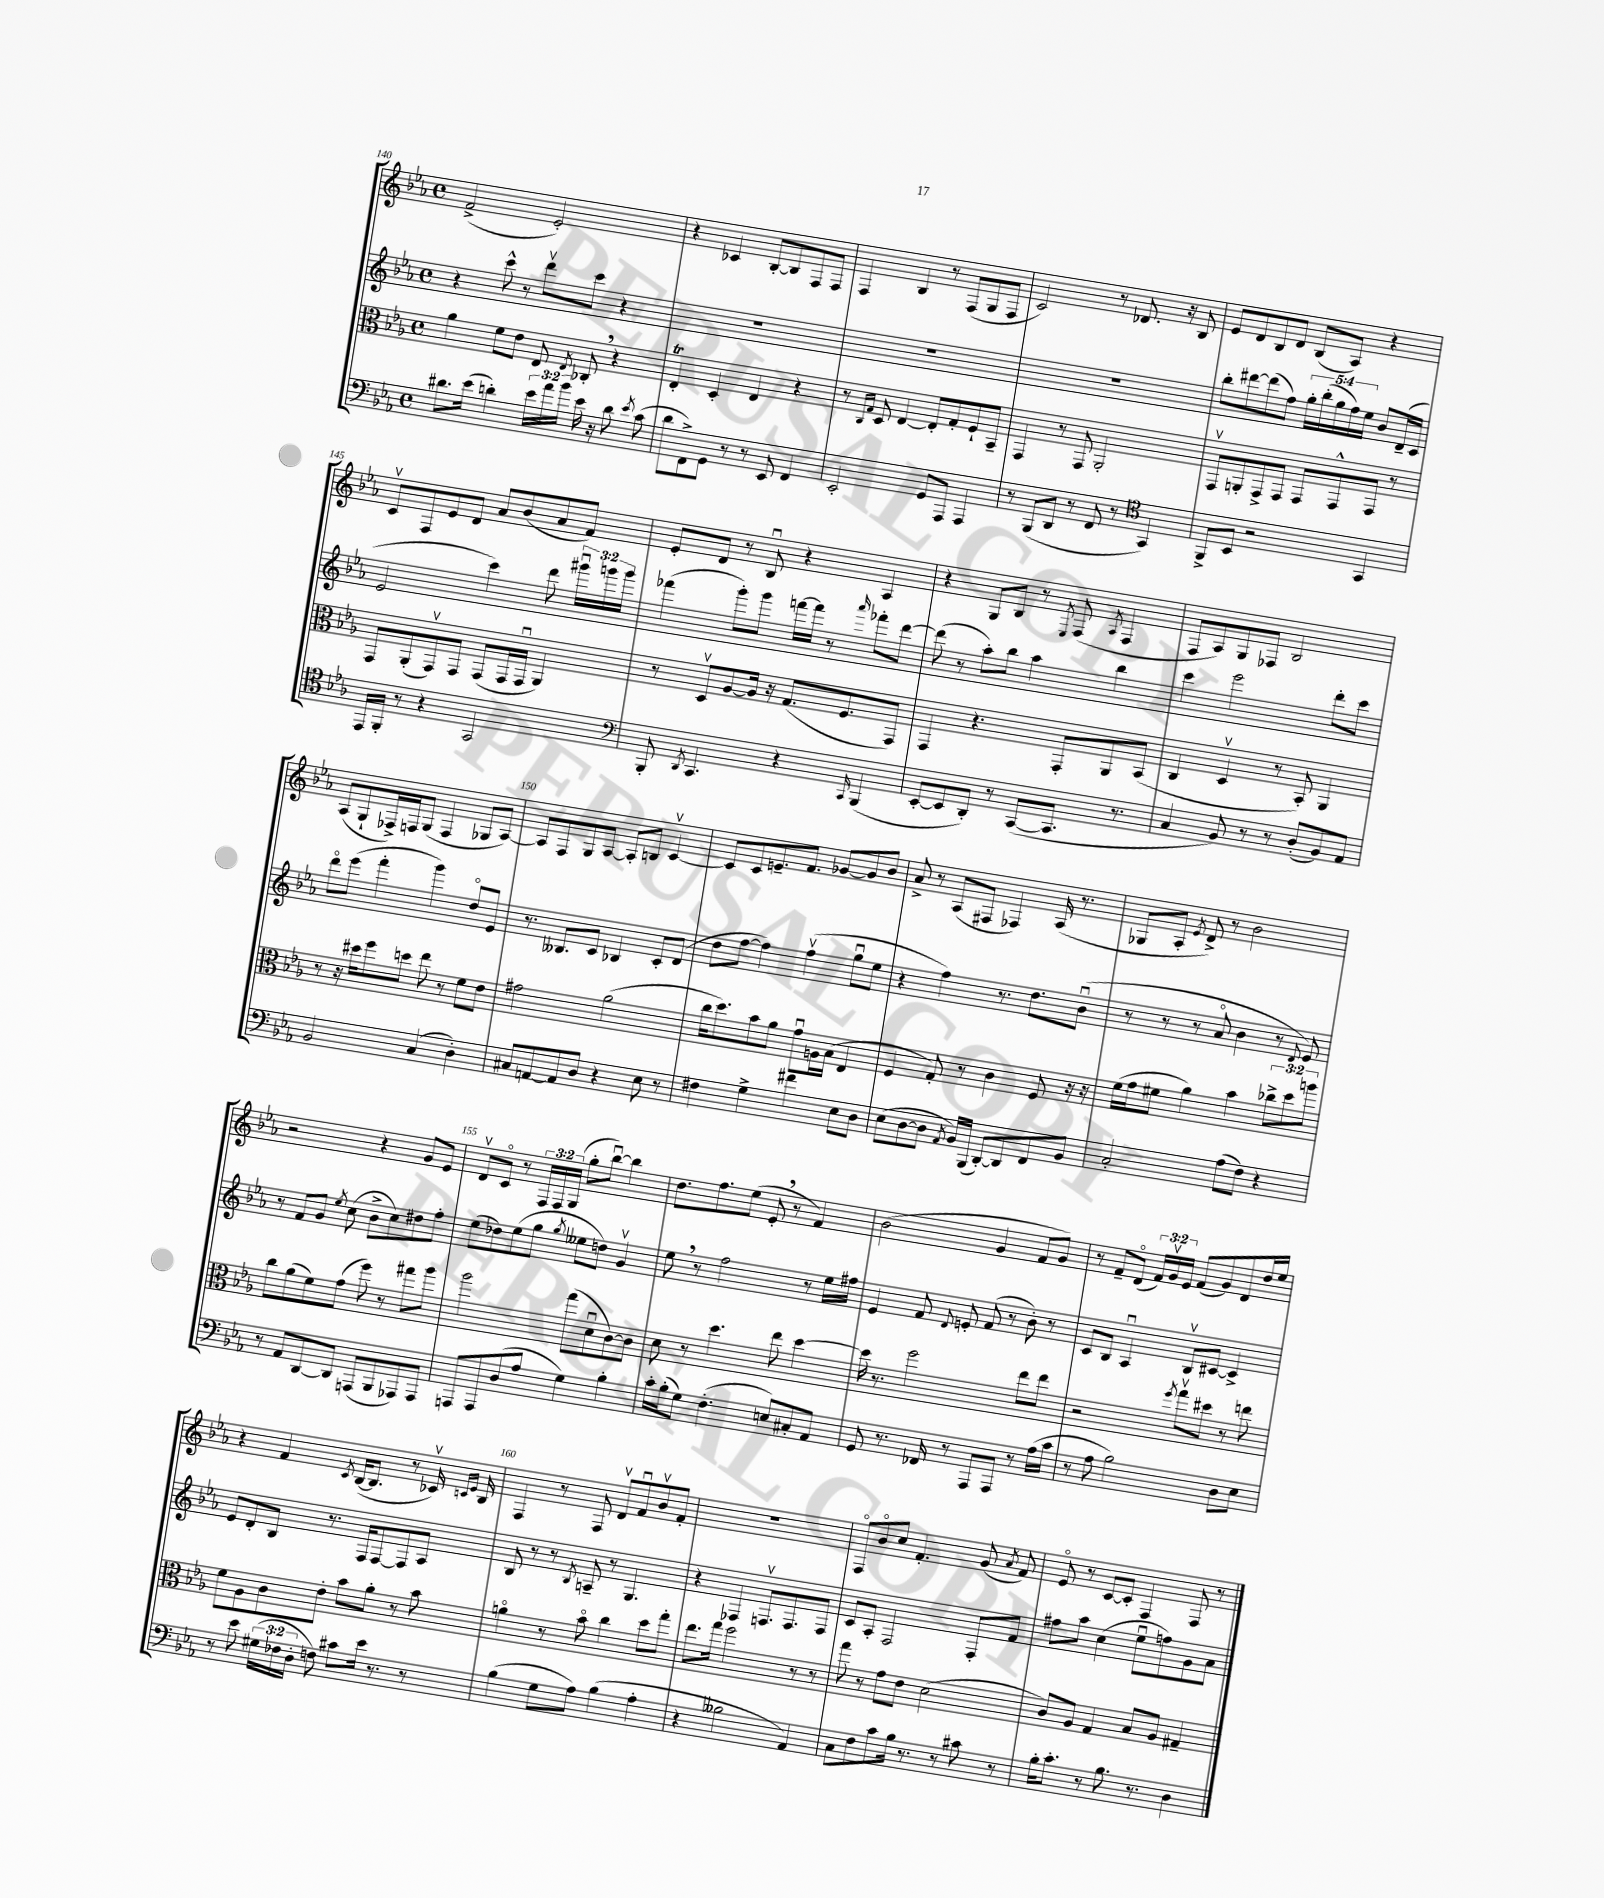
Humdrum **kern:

**kern	**kern	**kern	**kern
*part4	*part3	*part2	*part1
*staff4	*staff3	*staff2	*staff1
*clefF4	*clefC3	*clefG2	*clefG2
*k[b-e-a-]	*k[b-e-a-]	*k[b-e-a-]	*k[b-e-a-]
*M4/4	*M4/4	*M4/4	*M4/4
*met(c)	*met(c)	*met(c)	*met(c)
=140	=140	=140	=140
8.d#X\L	4a-\	4r	(2f^/
(16e-\Jk	.	.	.
4dn'\)	8f\L	8ccc^^\	.
.	8e-\J	8r	.
24e-\LL	8E-/	8dddv\L	2e-'/)
24a-\	.	.	.
24b-\JJ	.	.	.
.	8qE-/	.	.
16e-\	8C-X',/	8ccc\J	.
16r	.	.	.
8d\	4r	4r	.
8qe-/	.	.	.
(8c\	.	.	.
=141	=141	=141	=141
8d\L	4E-T'/	1r	4r
8FF^\)	.	.	.
8GG\J	4D'/	.	4c-X/
8r	.	.	.
8r	4E-/	.	[8B-'/L
8EE-/	.	.	8B-/]
4FF/	4r	.	8F/
.	.	.	8F/J
=142	=142	=142	=142
2EE-'/	8r	1r	4F/
.	16qqC/LL	.	.
.	16qqG/JJ	.	.
.	8D/	.	.
.	[4E-/	.	4B-/
8GG/L	8E-'/L]	.	8r
8AAA-/J	8G'/	.	(8F/L
4AAA-/	8F`/	.	8G/
.	8BB-~/J	.	8F/J
=143	=143	=143	=143
8r	4GG/	1r	2c/)
(8BBB-/L	.	.	.
8DD/J	8r	.	.
8r	8GG/	.	.
8FF/	2AA-'/	.	8r
8r	.	.	8.d-X/
*clefC4	*	*	*
4GG/)	.	.	.
.	.	.	16r
.	.	.	8B-/
=144	=144	=144	=144
8FF^/L	8GGv/L	8bb-'\L	8e-/L
8BB-/J	8AAn'/	[8ddd#X\	8d/
2r	8GG^/	(8ddd#\]	8B-/
.	8GG/J	8ff\J)	8d/J
.	8GG/L	20gg'\LL	(8B-/L
.	.	(20bb-'\	.
.	.	20gg\	.
.	8GG^^/	.	8A-/J)
.	.	20ff\)	.
.	.	20ee-\JJ	.
4GG/	8GG/J	8b-/L	4r
.	8r	(16d~/L	.
.	.	16c/JJ	.
!!LO:LB:g=z
=145	=145	=145	=145
16EE-/LL	8GG/L	2e-/	8cv/L
16FF'/JJ	.	.	.
8r	(8AA-'/	.	8F/
4r	8GGv/)	.	8e-/
.	8GG/J	.	8d/J
2GG/	(8GG/L	4ccc\)	8a-/L
.	16GG/L	.	(8b-/
.	16GGu/JJ	.	.
.	4AA-/)	8ddd\	8a-/
.	.	24ggg#Xu\LL	8f/J)
.	.	24gggn\	.
.	.	24ggg\JJ	.
=146	=146	=146	=146
*clefF4	*	*	*
8BBB-'/	8r	(4fff-X\	8e-'/L
8qDD/	.	.	.
4.CC/	8Dv/L	.	8d/J
.	[8A-/	8ggg'\L)	8r
.	16A-/Jk]	8ggg\J	8B-u/
.	16r	.	.
4r	(8.G/L	[16fffn\LL	4r
.	.	16fff\JJ]	.
.	.	8r	.
.	8.F/	.	.
16qqCC/	.	16qqaaa-/	.
(4BBB-/	.	8fff-X'\L	4A-/
.	8GG/J)	[8ddd\J	.
=147	=147	=147	=147
[8EE-'/L	4GG/	(8ddd\]	4r
8EE-/]	.	8r	.
8DD'/J)	4.r	8aa-'\L)	8G/L
8r	.	8bb-\J	8B-/J
([8CC/L	.	4aa-\	8r
.	.	.	8qE-/
8.CC/J]	8GG'/L	.	(8F/
.	.	.	8qA-/
.	8AA-/	4bb-\	4F/
8.r	.	.	.
.	(8BB-/J	.	.
=148	=148	=148	=148
4C/	4C/	4ccc\	8F/L
.	.	.	8A-/)
8BB-/)	4Dv/	2eee-\	8G/
8r	.	.	8F-X/J
8r	8r	.	2B-/
(8D'/L	8BB-'/)	.	.
8BB-/)	4AA-/	8ddd'\L	.
8AA-/J	.	8ccc\J	.
!!LO:LB:g=z
=149	=149	=149	=149
2BB-/	8r	8ddd\L	(8A-/L
.	16r	(8eee-\J	8G`/
.	16dd#X\KL	.	.
.	8ff\	4fff'\	16F-X^/L)
.	.	.	16Fn/J
.	8ddn\J	.	(8G/J
(4C/	8ee-\	4ggg\)	4F/
.	8r	.	.
4D'\)	8f\L	8dd/L	8G-X/L
.	8e-\J	8e-/J	[8A-/J)
=150	=150	=150	=150
8C#X/L	2g#X\	8.r	8A-/L]
[8AAn/	.	.	8F/
.	.	8.B--X/L	.
8AA/]	.	.	8G/
8D/J	.	8c/J	[8A-/J
4r	(2a-\	4B-X/	8A-'/L]
.	.	.	8Bn/J
8E-\	.	8c'/L	[4cv/
8r	.	(8d/J	.
=151	=151	=151	=151
4F#X\	16cc\KL	8dd\L	8c/L]
.	8.dd\)	.	.
.	.	[8ff\J	8c/
4G^\	8b-\	4ff\])	8.en~/
.	8a-\J	.	.
.	.	.	8.f/J
4f#X\	8gu\L	(4ffv\	.
.	16An\L	.	[8g-X/L
.	(16B-\JJ	.	.
8E-\L	4E-/	8ggu\L	8g-/]
8D\J	.	8ee-\J	8b-/J
=152	=152	=152	=152
(8E-\L	4F/	4r	8a-^/
[8D\	.	.	8r
8D\J]	8G'/)	4ff\)	(8A-/L
8qAA-/	.	.	.
16BB-/LL)	8r	.	8F#X/J
(16BBB-/JJ	.	.	.
[8DD'/L)	4c\	8.r	4F-X/)
8DD/]	.	.	.
.	.	8.dd\L	.
8FF/	8F/	.	(16A-/
.	.	.	8.r
8BB-/J	16r	(8b-u\J	.
.	16r	.	.
=153	=153	=153	=153
2C'/	(16f\LL	8r	8G-X/L
.	16g\J	.	.
.	8f#X\J	8r	8A-'/J
.	.	.	8qe-/
.	4a-\)	8r	8d^/)
.	.	8a-/	8r
(8A-\L	4b-\	4b-\	2b-\
8F\J)	.	.	.
4r	12cc-X^\L	8r	.
.	12dd\	.	.
.	.	8qqd/	.
.	.	8e-/)	.
.	12aan\J	.	.
!!LO:LB:g=z
=154	=154	=154	=154
8r	8cc\L	8r	2r
8AA-/L	(8a-\	8f/L	.
[8DD/	8f\)	8g/J	.
.	.	8qee-/	.
8DD/J]	(8g\J	(8cc\	.
(8AAAn/L	8ff\)	8b-^\L	4r
8BBB-/	8r	8cc\)	.
8AAA-X/)	8gg#X\L	8dd#X\	8g/L
8AAA-/J	8aa-\J	8ff'\J	8e-/J
=155	=155	=155	=155
8AAAn/L	2aa-\	(8ee-\L	8dv/L
8AAA/	.	8dd-X\)	8c/J
(8D/	.	(8ee-\	8r
8A-/J	.	8gg\J	24F/LL
.	.	.	24F/
.	.	.	(24G/JJ
.	.	8qgg/	.
4G\)	(8gg\L	8ee--X\L	8gg'\L
.	8du\	8ddn\J)	[8bb-u\J)
4B-'\	[8c\)	4gv/	4bb-\]
.	8c\J]	.	.
=156	=156	=156	=156
16c'\LL	8d\	8ee-,\	8.dd\L
(16B-'\J	.	.	.
8G\J)	8r	8r	.
.	.	.	8.ff\
(4.F'\	4.dd\	2ff\	.
.	.	.	(8ee-\J
.	.	.	8e-',/
8En/L)	8ee-\	.	8r
8C#X'/	[4dd\	8r	4f/)
8AA-/J	.	16ee-\LL	.
.	.	16ff#X\JJ	.
=157	=157	=157	=157
8GG/	16dd\]	4e-/	(2b-\
.	8.r	.	.
8.r	.	.	.
.	2ff\	8f/	.
16FF-X/	.	.	.
.	.	8qqd/	.
8r	.	8en'/	.
8AAA-/L	.	(8f/	4g/
8AAA-/J	.	8r	.
8r	8ee-\L	8b-'\)	8f/L
(16A-\LL	8ee-\J	8r	8g/J)
16c\JJ	.	.	.
=158	=158	=158	=158
8r	2r	8c/L	8r
8A-\	.	8B-/J	8f~/L
2B-\)	.	4A-u/	(8d/J
.	.	.	24f/LL)
.	.	.	24gv/
.	.	.	24e-/JJ
.	8qff/	.	.
.	8ggv\L	8B-v/L	(8f/L
.	8dd#X\J	[8c#X/J	8g/)
8D\L	8r	4c#^/]	8d/
8E-\J	8een\	.	16dd/L
.	.	.	16ee-/JJ
!!LO:LB:g=z
=159	=159	=159	=159
8r	8f\L	8e-/L	4r
8e-\	8A-\	8d'/	.
(24G#X\LL	8c\	8B-/J	4f/
24F-X\	.	.	.
24D'\JJ	.	.	.
8Fn\)	8e-'\J	8.r	.
.	.	.	8qc/
8c#X\L	8b-\L	.	([16B-/KL
.	.	16F/KL	8.B-/J]
16e-\Jk	8a-'\J	[8F/	.
8.r	.	.	.
.	8r	8F/]	8r
8r	8b-\	8A-/J	16c-Xv/)
.	.	.	16qqcn/LL
.	.	.	16qqe-/JJ
.	.	.	16B-/
=160	=160	=160	=160
(4B-\	4an\	8B-/	4F/
.	.	8r	.
8G\L	8r	8r	8r
.	.	8qB-/	.
8A-\J)	8b-\	8An~/	8F/
(4B-\	4cc\	8r	8dv/L
.	.	4.G/	8fu/
4A-'\	8dd\L	.	8b-v/
.	8gg'\J	.	8f'/J
=161	=161	=161	=161
4r	8.ee-\L	4r	1r
.	16gg\Jk	.	.
2B--X\	2ff\	4F-X/	.
.	.	8.Fnv/L	.
.	.	8.F/	.
4AA-/)	8r	.	.
.	8r	8F/J	.
=162	=162	=162	=162
8C\L	8gg\	8c/L	8F/L
8F\	8r	8A-'/J	8b-/
8c\	8g\L	2F/	8cc/J
16B-\Jk	8e-\J	.	4.f'/
8.r	.	.	.
.	(2d\	.	.
8r	.	.	.
8c#X\	.	8F'/L	(8g/
.	.	.	8qa-/
8r	.	8f/J	8f/)
=163	=163	=163	=163
16B-'\KL	8c/L)	8ff#X\L	8e-/
8.c'\J	.	.	.
.	8A-/J	8aa-\J	8r
8r	4G/	(4cc\	[8c/L
8.B-\	.	.	8c'/J]
.	8B-/L	8ee-u\L	4F/
8.r	.	.	.
.	8A-/J	8ffn\)	.
4D\	4G#X~/	8g\	8F/
.	.	8a-\J	8r
==	==	==	==
*-	*-	*-	*-
